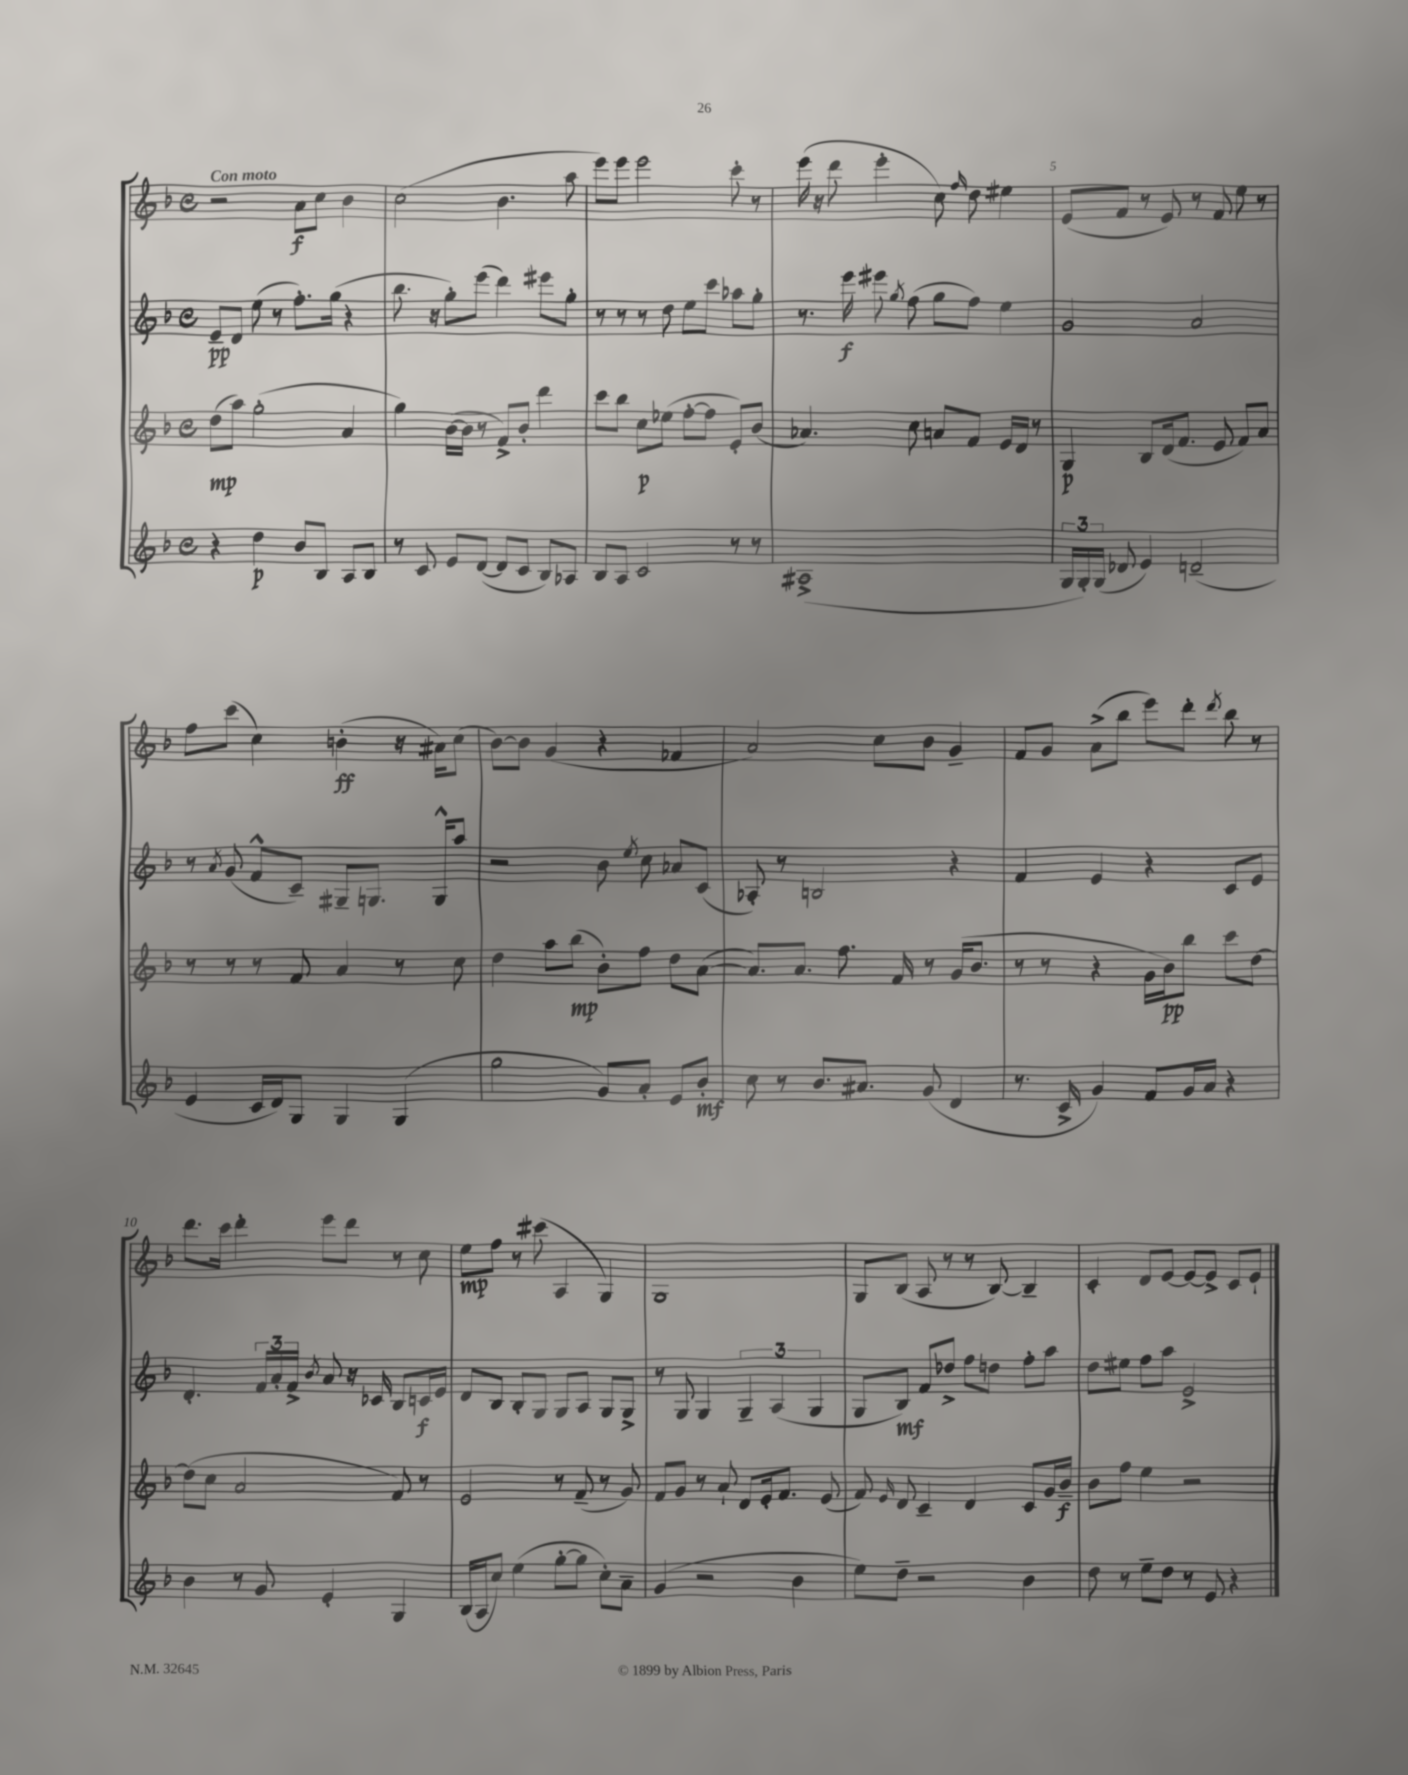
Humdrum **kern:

**kern	**dynam	**kern	**dynam	**kern	**dynam	**kern	**dynam
*part4	*part4	*part3	*part3	*part2	*part2	*part1	*part1
*staff4	*staff4	*staff3	*staff3	*staff2	*staff2	*staff1	*staff1
*clefG2	*	*clefG2	*	*clefG2	*	*clefG2	*
*k[b-]	*	*k[b-]	*	*k[b-]	*	*k[b-]	*
*M4/4	*	*M4/4	*	*M4/4	*	*M4/4	*
*met(c)	*	*met(c)	*	*met(c)	*	*met(c)	*
=1	=1	=1	=1	=1	=1	=1	=1
!	!	!	!	!	!	!LO:TX:a:B:t=Con moto	!
4r	.	(8dd\L	mp	8e~/L	pp	2r	.
.	.	8aa\J)	.	8d/J	.	.	.
4dd\	p	(2gg'\	.	(8ee\	.	.	.
.	.	.	.	8r	.	.	.
8b-/L	.	.	.	8.ff'\L)	.	8a\L	f
8B-/J	.	.	.	.	.	8cc\J	.
.	.	.	.	(16gg\Jk	.	.	.
8A/L	.	4a/	.	4r	.	4b-\	.
8B-/J	.	.	.	.	.	.	.
=2	=2	=2	=2	=2	=2	=2	=2
8r	.	4gg\)	.	8.bb-\	.	(2cc\	.
8c/	.	.	.	.	.	.	.
.	.	.	.	16r	.	.	.
8e/L	.	([16b-\LL	.	8gg'\L)	.	.	.
.	.	16b-\JJ]	.	.	.	.	.
([8d/J	.	8r	.	(8eee\J	.	.	.
8d/L]	.	8f^/L)	.	4ddd\)	.	4.b-\	.
8c/J	.	8b-'/J	.	.	.	.	.
8B-/L)	.	4ddd\	.	8eee#X\L	.	.	.
8A-X/J	.	.	.	8gg'\J	.	8aa\	.
=3	=3	=3	=3	=3	=3	=3	=3
8B-/L	.	8ccc\L	.	8r	.	8eee\L)	.
8A/J	.	8bb-\J	.	8r	.	8eee\J	.
2c/	.	8cc\L	p	8r	.	2eee\	.
.	.	(8ee-X\J	.	8dd\	.	.	.
.	.	[8ff'\L	.	8ee\L	.	.	.
.	.	8ff\J]	.	8ccc\J	.	.	.
8r	.	8e'/L)	.	8aa-X\L	.	8ccc'\	.
8r	.	(8b-/J	.	8gg'\J	.	8r	.
=4	=4	=4	=4	=4	=4	=4	=4
(1A#X^	.	4.a-X/)	.	8.r	.	(16eee\	.
.	.	.	.	.	.	16r	.
.	.	.	.	.	.	8ddd\	.
.	.	.	.	16eee\	f	.	.
.	.	.	.	8eee#X\	.	4eee'\	.
.	.	.	.	8qgg/	.	.	.
.	.	8cc\	.	(8ff\	.	.	.
.	.	8an/L	.	8gg\L	.	8cc\)	.
.	.	.	.	.	.	16qqff/	.
.	.	8f/J	.	8ff\J)	.	8dd\	.
.	.	16e/LL	.	4ee\	.	4ee#X\	.
.	.	16d/JJ	.	.	.	.	.
.	.	8r	.	.	.	.	.
=5	=5	=5	=5	=5	=5	=5	=5
24G/LL	.	4G/	p	2g/	.	(8e/L	.
24G'/)	.	.	.	.	.	.	.
(24G/JJ	.	.	.	.	.	.	.
8d-X/	.	.	.	.	.	8f/J	.
4e/)	.	8B-/L	.	.	.	8r	.
.	.	(16d/k	.	.	.	8e/)	.
.	.	8.f/J	.	.	.	.	.
(2dn~/	.	.	.	2a/	.	8r	.
.	.	8e/	.	.	.	8f/	.
.	.	8f/L)	.	.	.	8ee\	.
.	.	8a/J	.	.	.	8r	.
!!LO:LB:g=z
=6	=6	=6	=6	=6	=6	=6	=6
4e/	.	8r	.	8r	.	8ff\L	.
.	.	.	.	8qa/	.	.	.
.	.	8r	.	(8g/	.	(8ccc\J	.
16c/LL	.	8r	.	8f^^/L	.	4cc\)	.
16d/J)	.	.	.	.	.	.	.
8G/J	.	8f/	.	8c~/J)	.	.	.
4G/	.	4a/	.	8G#X~/L	.	(4bn'\	ff
.	.	.	.	8.Gn/J	.	.	.
(4G/	.	8r	.	.	.	16r	.
.	.	.	.	16G^^/KL	.	16a#X\KL)	.
.	.	8cc\	.	8aa/J	.	(8cc\J	.
=7	=7	=7	=7	=7	=7	=7	=7
2gg\	.	4dd\	.	2r	.	[8b-\L)	.
.	.	.	.	.	.	8b-\J]	.
.	.	8aa\L	.	.	.	(4g/	.
.	.	(8bb-\J	mp	.	.	.	.
8g/L)	.	8b-'\L)	.	8b-\	.	4r	.
.	.	.	.	8qee/	.	.	.
8a'/J	.	8ff\J	.	8cc\	.	.	.
8e/L	.	8dd\L	.	8a-X/L	.	4f-X/	.
8b-'/J	mf	([8a\J	.	(8c/J	.	.	.
=8	=8	=8	=8	=8	=8	=8	=8
8cc\	.	8.a/L])	.	8A-X'/)	.	2a/)	.
8r	.	.	.	8r	.	.	.
.	.	8.a/J	.	.	.	.	.
8.b-/L	.	.	.	2Bn/	.	.	.
.	.	8.ff\	.	.	.	.	.
8.a#X/J	.	.	.	.	.	.	.
.	.	.	.	.	.	8cc\L	.
.	.	16f/	.	.	.	.	.
(8g/	.	8r	.	.	.	8b-\J	.
4d/	.	(16g/KL	.	4r	.	4g~/	.
.	.	8.b-/J	.	.	.	.	.
=9	=9	=9	=9	=9	=9	=9	=9
8.r	.	8r	.	4f/	.	8f/L	.
.	.	8r	.	.	.	8g/J	.
16c^/	.	.	.	.	.	.	.
4g/)	.	4r	.	4e/	.	(8a^\L	.
.	.	.	.	.	.	8bb-\J	.
8f/L	.	16g\LL	.	4r	.	8eee\L)	.
.	.	16b-\J)	pp	.	.	.	.
16g/L	.	8bb-\J	.	.	.	8ddd'\J	.
16a/JJ	.	.	.	.	.	.	.
.	.	.	.	.	.	8qddd/	.
4r	.	8ccc\L	.	8c/L	.	8bb-\	.
.	.	[8dd\J	.	8e/J	.	8r	.
!!LO:LB:g=z
=10	=10	=10	=10	=10	=10	=10	=10
4b-\	.	(8dd\L]	.	4.d'/	.	8.ddd\L	.
.	.	8cc\J	.	.	.	.	.
.	.	.	.	.	.	16ccc\Jk	.
8r	.	2a/	.	.	.	4ddd'\	.
8g/	.	.	.	24f/LL	.	.	.
.	.	.	.	24a'/	.	.	.
.	.	.	.	24f^/JJ	.	.	.
.	.	.	.	8qb-/	.	.	.
4e'/	.	.	.	8a/	.	8eee\L	.
.	.	.	.	16r	.	8ddd\J	.
.	.	.	.	16c-X/	.	.	.
4G/	.	8f/)	.	8B-/L	.	8r	.
.	.	8r	.	16cn/L	f	8cc\	.
.	.	.	.	16e/JJ	.	.	.
=11	=11	=11	=11	=11	=11	=11	=11
(16B-/LL	.	2e/	.	8d/L	.	8ee\L	mp
16A/J	.	.	.	.	.	.	.
8cc/J)	.	.	.	8B-/J	.	8ff\J	.
(4ee\	.	.	.	8B-'/L	.	8r	.
.	.	.	.	8G/J	.	(8ccc#X\	.
[8gg'\L	.	8r	.	8G/L	.	4A/	.
8gg\J]	.	(8f~/	.	8A/J	.	.	.
8cc'\L)	.	8r	.	8G/L	.	4G/)	.
8a~\J	.	8g/)	.	8G^/J	.	.	.
=12	=12	=12	=12	=12	=12	=12	=12
(4g/	.	8f/L	.	8r	.	1G	.
.	.	8g/J	.	8G/	.	.	.
2r	.	8r	.	4G/	.	.	.
.	.	8a`/	.	.	.	.	.
.	.	8d/L	.	6G~/	.	.	.
.	.	16e'/k	.	.	.	.	.
.	.	.	.	(6A/	.	.	.
.	.	8.f/J	.	.	.	.	.
4b-\	.	.	.	.	.	.	.
.	.	.	.	6G/	.	.	.
.	.	(8e/	.	.	.	.	.
=13	=13	=13	=13	=13	=13	=13	=13
8ee\L)	.	8f/)	.	8G/L	.	8G/L	.
.	.	16qqe/	.	.	.	.	.
8dd~\J	.	8d/	.	8B-/J)	mf	(8B-/J	.
2r	.	4c~/	.	8f/L	.	8A/	.
.	.	.	.	8dd-X^/J	.	8r	.
.	.	4d/	.	8ff\L	.	8r	.
.	.	.	.	8ddn\J	.	[8B-/)	.
4b-\	.	8c/L	.	8ff'\L	.	4B-~/]	.
.	.	16g/L	.	8aa\J	.	.	.
.	.	16b-~/JJ	f	.	.	.	.
=14	=14	=14	=14	=14	=14	=14	=14
8dd\	.	8b-\L	.	8dd\L	.	4c'/	.
8r	.	8ff\J	.	8ee#X\J	.	.	.
8ee~\L	.	4ee\	.	8ff\L	.	8d/L	.
8dd\J	.	.	.	8aa\J	.	[8e/J	.
8r	.	2r	.	2e^/	.	8e/L_	.
8e/	.	.	.	.	.	8e^/J]	.
4r	.	.	.	.	.	8c/L	.
.	.	.	.	.	.	8e`/J	.
==	==	==	==	==	==	==	==
*-	*-	*-	*-	*-	*-	*-	*-
